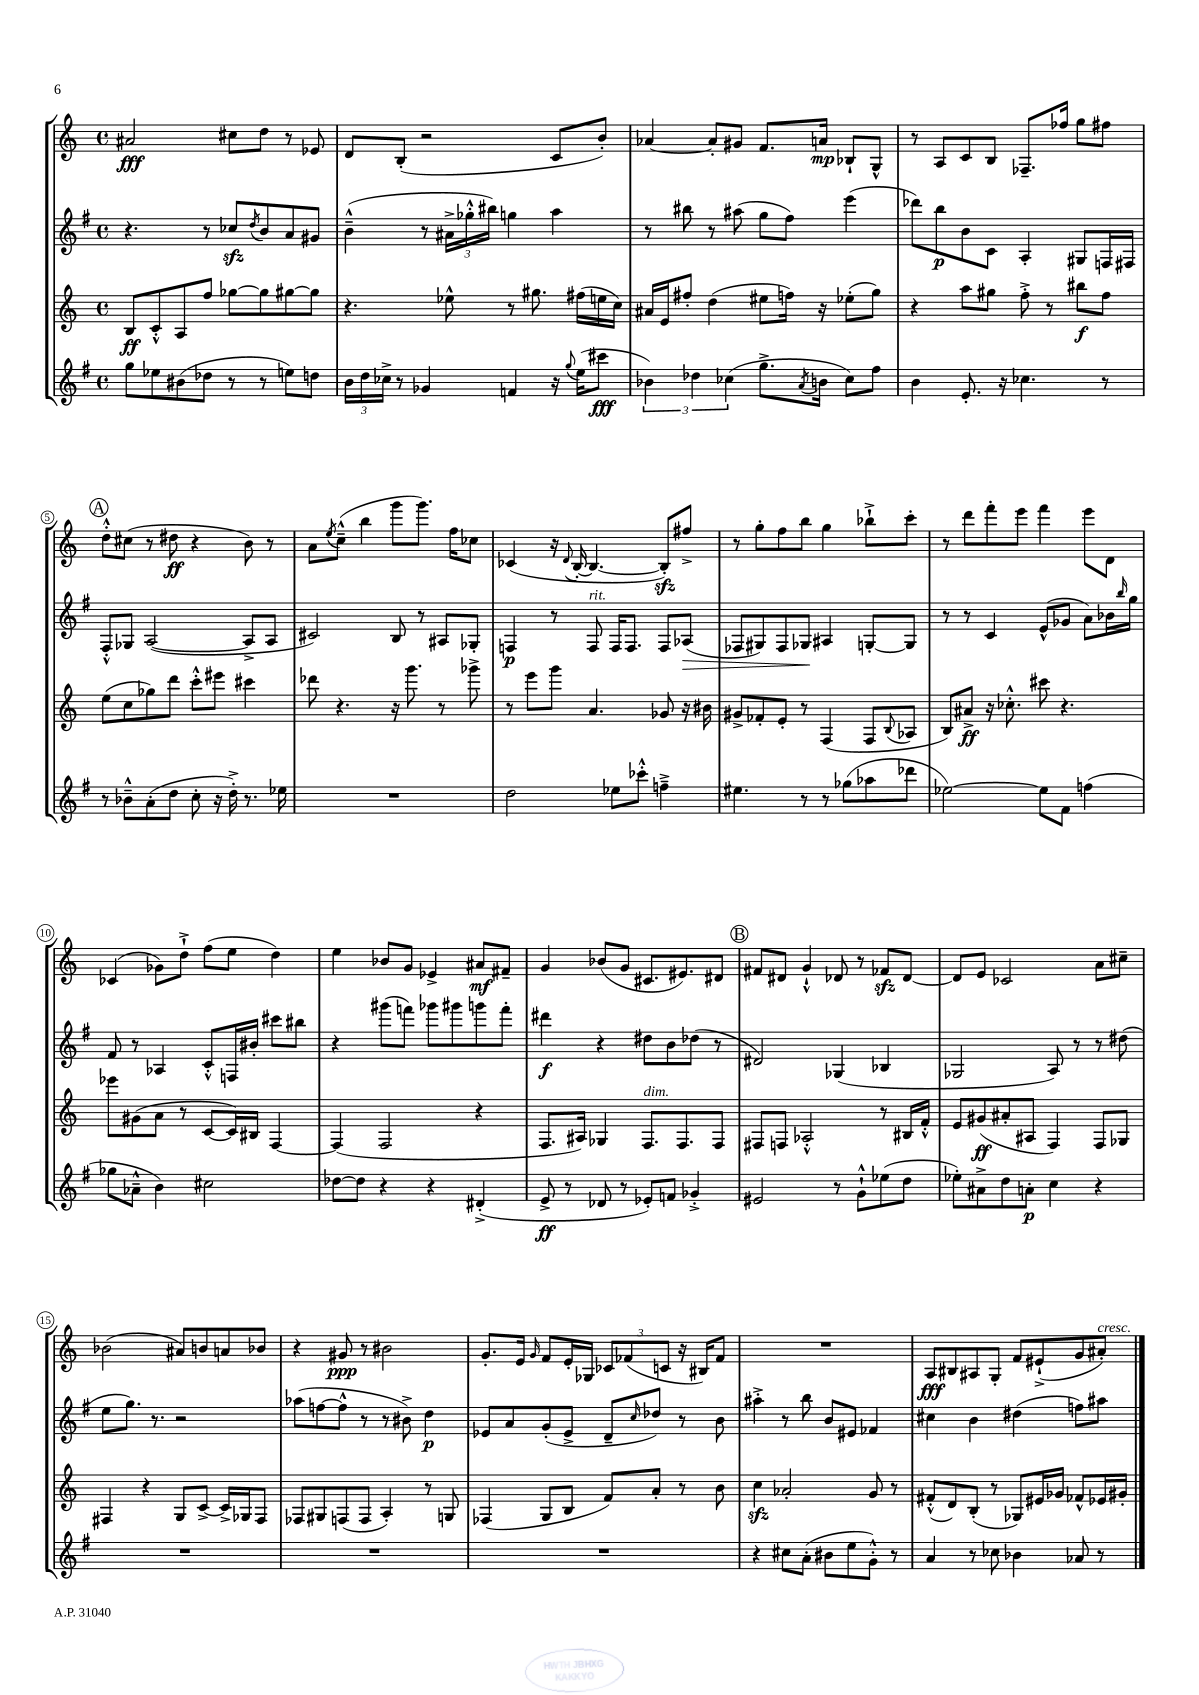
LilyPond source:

<<
\new StaffGroup <<
\new Staff = "s0" {
    \clef treble \key c \major \defaultTimeSignature \time 4/4
    ais'2\fff cis''8 d''8 r8 ees'8 |
    d'8 b8-.( r2 c'8 b'8-.) |
    aes'4~ aes'8-. gis'8 f'8. a'16\mp bes8-! g8-^ |
    r8 a8 c'8 b8 fes8.-- fes''16 g''8 fis''8 |
    \mark \markup { \circle "A" } d''8-.-^ cis''8( r8 dis''8\ff r4 b'8) r8 |
    a'8 \acciaccatura { e''8 } c''8---^( b''4 g'''8 g'''8.) f''16 ces''8 |
    ces'4( r16 \appoggiatura { d'8 } b16~-. b4.~ b8-.\sfz) fis''8-> |
    r8 g''8-. f''8 b''8 g''4 bes''8-!-> c'''8-. |
    r8 d'''8 f'''8-. e'''8 f'''4 e'''8 d'8 |
    ces'4( ges'8) d''8-!-> f''8( e''8 d''4) |
    e''4 bes'8 g'8 ees'4-> ais'8\mf fis'8-- |
    g'4 bes'8( g'8 cis'8. eis'8.) dis'8 |
    \mark \markup { \circle "B" } fis'8 dis'8 g'4-!-^ des'8 r8 fes'8\sfz des'8~ |
    des'8 e'8 ces'2 a'8 cis''8-- |
    bes'2( ais'8) b'8 a'8 bes'8 |
    r4 gis'8\ppp r8 bis'2 |
    g'8.-. e'16 \grace { g'16 } f'8 e'16-. ges16 \tuplet 3/2 { ces'8 fes'8( c'8 } r16 bis16) fes'8 |
    R1 |
    a8\fff bis8 ais8 g8-. f'8 eis'8-!->( g'8 ais'8-.^\markup { \italic "cresc." }) \bar "|." |
}
\new Staff = "s1" {
    \clef treble \key g \major \defaultTimeSignature \time 4/4
    r4. r8 ces''8\sfz \acciaccatura { d''8 } b'8 a'8 gis'8 |
    b'4---^( r8 \tuplet 3/2 { ais'16-> ges''16-.-^ bis''16) } g''4 a''4 |
    r8 bis''8 r8 ais''8( g''8 fis''8) e'''4( |
    des'''8) b''8\p b'8 c'8 a4-. gis8 f16 fis16 |
    \mark \markup { \circle "A" } fis8-.-^ ges8 a2~( a8-> a8 |
    cis'2) b8 r8 ais8 ges8-. |
    f4\p r8 f8^\markup { \italic "rit." } f16 f8. f8 aes8\>( |
    fes8 gis8) fes8 ges8\! ais4 g8~-. g8 |
    r8 r8 c'4 e'8-^( ges'8 a'8) bes'16 \grace { b''16 } g''16 |
    fis'8 r8 aes4 c'8-.-^ f16 bis'16-. cis'''8 bis''8 |
    r4 gis'''8( f'''8) ges'''8 gis'''8 g'''8 f'''8-. |
    dis'''4\f r4 dis''8 b'8 des''8( r8 |
    \mark \markup { \circle "B" } dis'2) ges4( bes4 |
    ges2 a8) r8 r8 dis''8( |
    e''8 g''8.) r8. r2 |
    aes''8( f''8~ f''8-^ r8 r8 bis'8->) d''4\p |
    ees'8 a'8 g'8-.( ees'8-> d'8-- \grace { c''16 } des''8) r8 b'8 |
    ais''4-.-> r8 b''8 b'8 eis'8 fes'4 |
    cis''4 b'4 dis''4( f''8) ais''8 \bar "|." |
}
\new Staff = "s2" {
    \clef treble \key c \major \defaultTimeSignature \time 4/4
    b8\ff c'8-.-^ a8 f''8 ges''8~ ges''8 gis''8~ gis''8 |
    r4. ees''8-^ r8 gis''8. fis''16( e''16 c''16) |
    ais'16 e'16 fis''8-. d''4( eis''8 f''16) r16 ees''8-.( g''8) |
    r4 a''8 gis''8 f''8-.-> r8 bis''8\f f''8 |
    \mark \markup { \circle "A" } e''8( c''8 ges''8) d'''8 c'''8-.-^ eis'''8 cis'''4 |
    des'''8 r4. r16 g'''8. r8 ges'''8-> |
    r8 e'''8 g'''8 a'4. ges'8 r16 bis'16 |
    gis'8-> fes'8-. e'8-. r8 f4( f8 \appoggiatura { b8 } aes8 |
    b8) ais'8->\ff r16 ces''8.-.-^ cis'''8 r4. |
    ees'''8 gis'8( a'8 r8 c'8~ c'16) bis16 f4~ |
    f4( f2 r4 |
    f8. ais16) ges4 f8.^\markup { \italic "dim." } f8. f8 |
    \mark \markup { \circle "B" } fis8 f8 aes2-.-^ r8 bis16 f'16-.-^ |
    e'8 gis'8\ff( ais'8-. ais8 f4) f8 ges8 |
    fis4 r4 g8 c'8~-> c'16-> ges16 fis8 |
    fes8 gis8 f8( f8 a4-.) r8 g8 |
    fes4( g8 b8 f'8) a'8-. r8 b'8 |
    c''4\sfz aes'2-. g'8 r8 |
    fis'8-.-^( d'8) b8-.( r8 ges8) eis'16 ges'16 fes'8-^ ees'16 gis'16-. \bar "|." |
}
\new Staff = "s3" {
    \clef treble \key g \major \defaultTimeSignature \time 4/4
    g''8 ees''8 bis'8( des''8 r8 r8 e''8) d''8 |
    \tuplet 3/2 { b'16 d''16 ces''16-> } r8 ges'4 f'4 r16 \appoggiatura { g''8 } e''16( cis'''8\fff |
    \tuplet 3/2 { bes'4) des''4 ces''4( } g''8.-> \acciaccatura { a'8 } b'16 ces''8) fis''8 |
    b'4 e'8.-. r16 ces''4. r8 |
    \mark \markup { \circle "A" } r8 bes'8---^ a'8-.( d''8 c''8-. r16 d''16-.->) r8. ees''16 |
    R1 |
    d''2 ees''8 ces'''8-.-^ f''4---> |
    eis''4. r8 r8 ges''8( aes''8 des'''8 |
    ees''2~) ees''8 fis'8 f''4( |
    ges''8 aes'8---^ b'4) cis''2 |
    des''8~ des''8 r4 r4 dis'4-.->( |
    e'8->\ff r8 des'8 r8 ees'8-.) f'8 ges'4-.-> |
    \mark \markup { \circle "B" } eis'2 r8 g'8-!-^ ees''8( d''8 |
    ees''8-.) ais'8-> d''8 a'8-.\p c''4 r4 |
    R1 |
    R1 |
    R1 |
    r4 cis''8 a'8-.( bis'8 e''8 g'8-.-^) r8 |
    a'4 r8 ces''8 bes'4 aes'8 r8 \bar "|." |
}
>>
>>
\layout { \context { \Score \override BarNumber.stencil = #(make-stencil-circler 0.1 0.3 ly:text-interface::print) } }
